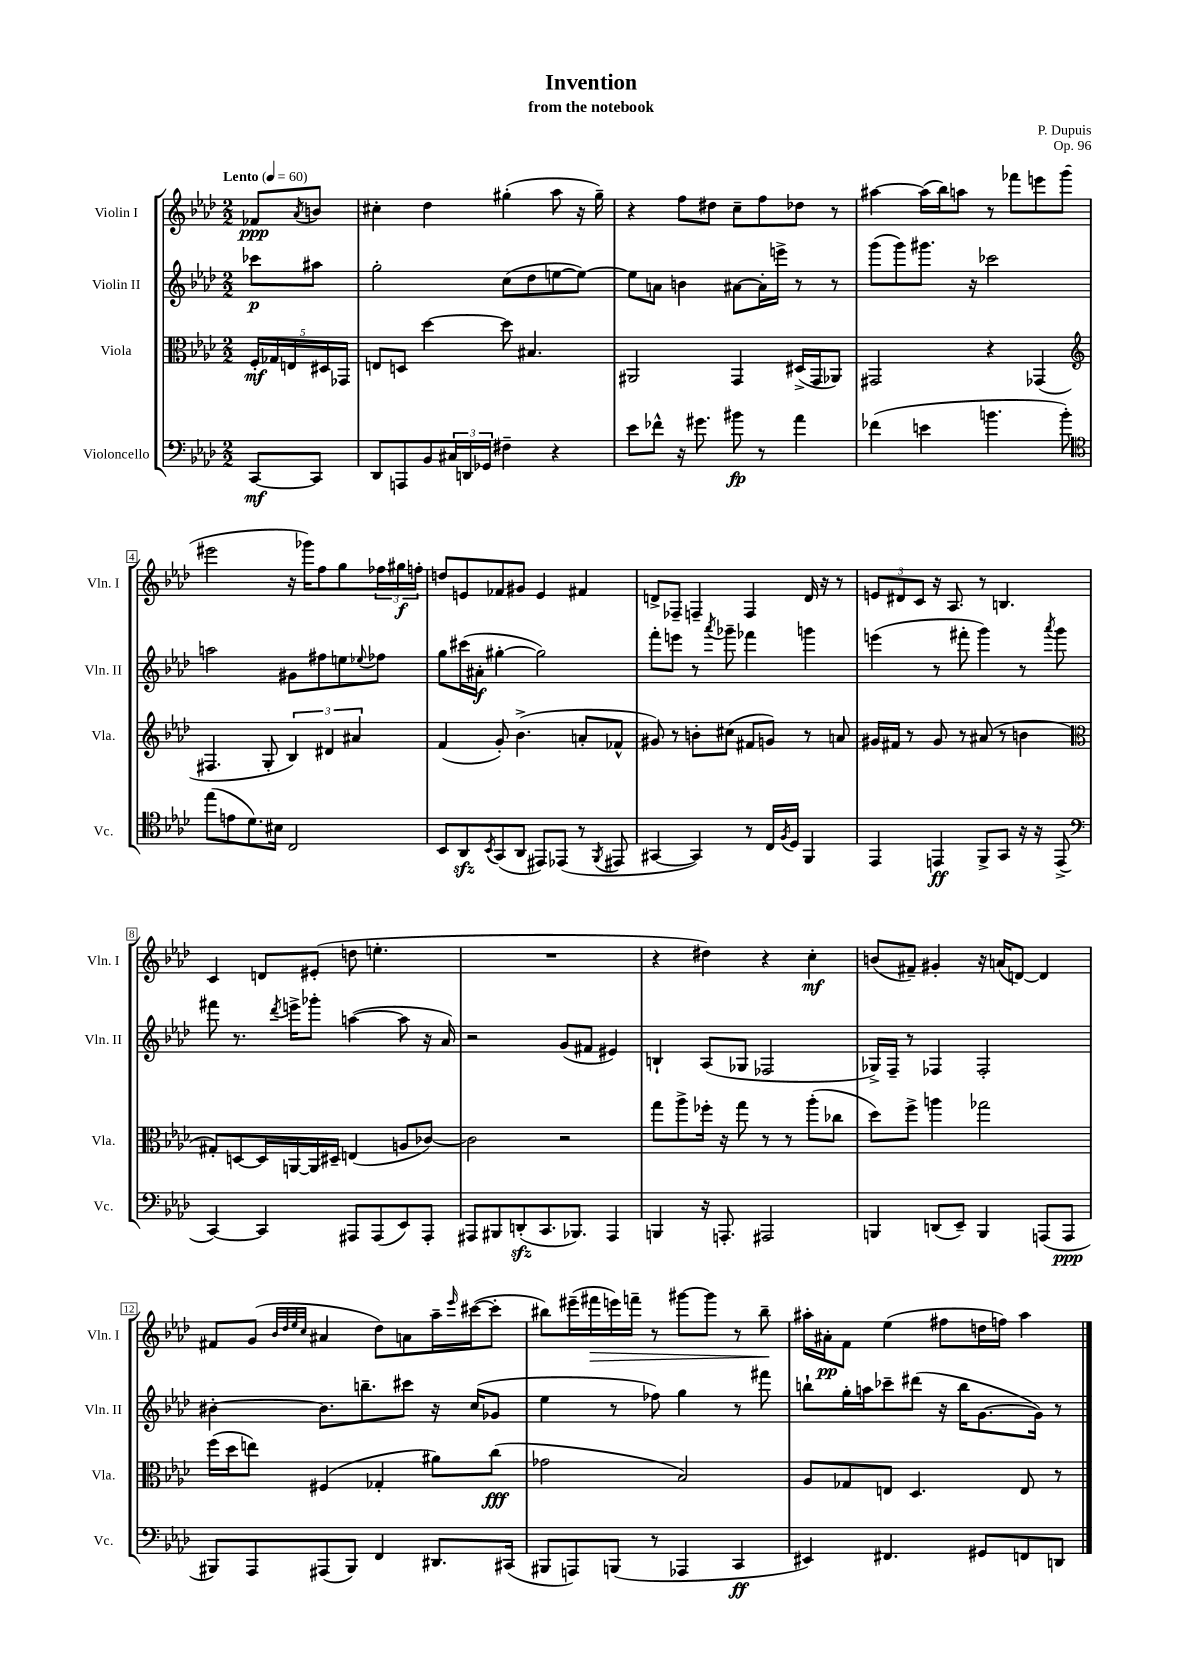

**kern	**dynam	**kern	**dynam	**kern	**dynam	**kern	**dynam
*part4	*part4	*part3	*part3	*part2	*part2	*part1	*part1
*staff4	*staff4	*staff3	*staff3	*staff2	*staff2	*staff1	*staff1
*I"Violoncello	*	*I"Viola	*	*I"Violin II	*	*I"Violin I	*
*I'Vc.	*	*I'Vla.	*	*I'Vln. II	*	*I'Vln. I	*
*clefF4	*	*clefC3	*	*clefG2	*	*clefG2	*
*k[b-e-a-d-]	*	*k[b-e-a-d-]	*	*k[b-e-a-d-]	*	*k[b-e-a-d-]	*
*M2/2	*	*M2/2	*	*M2/2	*	*M2/2	*
*MM60	*	*MM60	*	*MM60	*	*MM60	*
=	=	=	=	=	=	=	=
!	!	!	!	!	!	!LO:TX:a:B:t=Lento	!
[8CC/L	mf	20F'/LL	mf	8ccc-X\L	p	8f-X/L	ppp
.	.	20G-X/	.	.	.	.	.
.	.	20En/	.	.	.	.	.
.	.	.	.	.	.	8qa-/	.
8CC/J]	.	.	.	8aa#X\J	.	8bn/J	.
.	.	20D#X/	.	.	.	.	.
.	.	20GG-X/JJ	.	.	.	.	.
=1	=1	=1	=1	=1	=1	=1	=1
8DD-/L	.	8En/L	.	2gg'\	.	4cc#X'\	.
8AAAn/	.	8Dn/J	.	.	.	.	.
8BB-/	.	[4dd-\	.	.	.	4dd-\	.
24C#X/L	.	.	.	.	.	.	.
24DDn/	.	.	.	.	.	.	.
24GG-X/JJ	.	.	.	.	.	.	.
4F#X~\	.	8dd-\]	.	(8cc\L	.	(4gg#X'\	.
.	.	4.B#X/	.	8dd-\	.	.	.
4r	.	.	.	[8een\	.	8aa-\	.
.	.	.	.	8ee\J_)	.	16r	.
.	.	.	.	.	.	16gg#~\)	.
=2	=2	=2	=2	=2	=2	=2	=2
8e-\L	.	2AA#X/	.	8ee\L]	.	4r	.
8f-X^^\J	.	.	.	8an\J	.	.	.
16r	.	.	.	4bn\	.	8ff\L	.
8.g#X\	.	.	.	.	.	.	.
.	.	.	.	.	.	8dd#X\J	.
8b#X\	fp	4GG/	.	[8a#X\L	.	8cc~\L	.
8r	.	.	.	16a#'\L]	.	8ff\	.
.	.	.	.	16eeen^\JJ	.	.	.
4a-\	.	(16D#X^/LL	.	8r	.	8dd-X\J	.
.	.	16GG/J	.	.	.	.	.
.	.	8AA-X/J)	.	8r	.	8r	.
=3	=3	=3	=3	=3	=3	=3	=3
(4f-X\	.	2GG#X/	.	(8ggg\L	.	[4aa#X\	.
.	.	.	.	8ggg\)	.	.	.
4en\	.	.	.	8.ggg#X\J	.	(16aa#\LL]	.
.	.	.	.	.	.	16bb-\J)	.
.	.	.	.	.	.	8aan\J	.
.	.	.	.	16r	.	.	.
4.bn\	.	4r	.	2ccc-X\	.	8r	.
.	.	.	.	.	.	8fff-X\L	.
.	.	(4GG-X/	.	.	.	8eeen\	.
8b'\)	.	.	.	.	.	(8ggg\J	.
!!LO:LB:g=z
=4	=4	=4	=4	=4	=4	=4	=4
*clefC4	*	*clefG2	*	*	*	*	*
(8ee-\L	.	4.F#X/	.	2aan\	.	2eee#X\	.
8en\	.	.	.	.	.	.	.
8.d-\)	.	.	.	.	.	.	.
.	.	8G'/	.	.	.	.	.
16B#X\Jk	.	.	.	.	.	.	.
2C/	.	6B-/)	.	8g#X\L	.	16r	.
.	.	.	.	.	.	16ggg-X\KL)	.
.	.	.	.	8ff#X\	.	8ff\	.
.	.	6d#X/	.	.	.	.	.
.	.	.	.	8een\	.	8gg\	.
.	.	6a#X/	.	.	.	.	.
.	.	.	.	8qqee-X/	.	.	.
.	.	.	.	8ff-X\J	.	24ff-X\L	.
.	.	.	.	.	.	24gg#X\	f
.	.	.	.	.	.	24ffn'\JJ	.
=5	=5	=5	=5	=5	=5	=5	=5
8BB-/L	.	(4f/	.	8gg\L	.	8ddn/L	.
8AA-zz/	.	.	.	(16ccc#X\L	.	8en/	.
.	.	.	.	16a#X'\JJ	f	.	.
8qBB-/	.	.	.	.	.	.	.
(8GG/	.	8g'/)	.	[4gg#X'\	.	8f-X/	.
8AA-/J	.	(4.b-^\	.	.	.	8g#X/J	.
8EE#X/L)	.	.	.	2gg#\])	.	4e/	.
(8EE-X/J	.	.	.	.	.	.	.
8r	.	8an'/L	.	.	.	4f#X/	.
8qFF/	.	.	.	.	.	.	.
8EE#X/	.	8f-X^^/J	.	.	.	.	.
=6	=6	=6	=6	=6	=6	=6	=6
[4GG#X/	.	8g#X/)	.	8fff'\L	.	8dn^/L	.
.	.	8r	.	8eeen\J	.	8F-X~/J	.
4GG#/])	.	8bn'\L	.	8r	.	4Fn~/	.
.	.	.	.	8qaaa-/	.	.	.
.	.	(8cc#X\J	.	8ggg-X~\	.	.	.
8r	.	8f#X/L	.	4fff-X\	.	4F/	.
16C/LL	.	8gn/J)	.	.	.	.	.
8qF/	.	.	.	.	.	.	.
16D-/JJ	.	.	.	.	.	.	.
4FF/	.	8r	.	4gggn\	.	16d/	.
.	.	.	.	.	.	16r	.
.	.	8an/	.	.	.	8r	.
=7	=7	=7	=7	=7	=7	=7	=7
4EE-/	.	16g#X/LL	.	(4eeen\	.	12en/L	.
.	.	16f#X/JJ	.	.	.	.	.
.	.	.	.	.	.	12d#X/	.
.	.	8r	.	.	.	.	.
.	.	.	.	.	.	12c/J	.
4EEn/	ff	8g#/	.	8r	.	16r	.
.	.	.	.	.	.	8.A-/	.
.	.	8r	.	8fff#X'\	.	.	.
8FF^/L	.	(8a#X/	.	4ggg\)	.	8r	.
8GG/J	.	8r	.	.	.	4.Bn/	.
16r	.	4bn\	.	8r	.	.	.
16r	.	.	.	.	.	.	.
.	.	.	.	8qaaa-/	.	.	.
(8EE^/	.	.	.	8ggg\	.	.	.
!!LO:LB:g=z
=8	=8	=8	=8	=8	=8	=8	=8
*clefF4	*	*clefC3	*	*	*	*	*
[4CC/)	.	8G#X'/L)	.	8fff#X\	.	4c/	.
.	.	[8Dn/	.	8.r	.	.	.
4CC/]	.	16D/L]	.	.	.	8dn/L	.
.	.	.	.	8qddd-/	.	.	.
.	.	[16AAn/	.	16eeen^\KL	.	.	.
.	.	16AA/]	.	8ggg-X'\J	.	(8e#X'/J	.
.	.	16D#X~/JJ	.	.	.	.	.
8AAA#X/L	.	(4En/	.	([4aan\	.	8ddn\	.
(8AAA#/	.	.	.	.	.	4.een'\	.
8EE-/)	.	8An/L	.	8aa\]	.	.	.
8AAA#'/J	.	[8c-X/J)	.	16r	.	.	.
.	.	.	.	16a-/)	.	.	.
=9	=9	=9	=9	=9	=9	=9	=9
8AAA#X/L	.	2c-\]	.	2r	.	1r	.
8BBB#X/	.	.	.	.	.	.	.
(8DDnzz'/	.	.	.	.	.	.	.
8.CC/	.	.	.	.	.	.	.
.	.	2r	.	(8g/L	.	.	.
8.BBB-X/J)	.	.	.	.	.	.	.
.	.	.	.	8f#X/J	.	.	.
4AAA#/	.	.	.	4e#X/)	.	.	.
=10	=10	=10	=10	=10	=10	=10	=10
4BBBn/	.	8gg\L	.	4Bn`/	.	4r	.
.	.	8aa-^\	.	.	.	.	.
16r	.	16ff-X'\Jk	.	(8A-/L	.	4dd#X\)	.
8.AAAn'/	.	16r	.	.	.	.	.
.	.	8gg\	.	8G-X/J	.	.	.
2AAA#X/	.	8r	.	2F-X/	.	4r	.
.	.	8r	.	.	.	.	.
.	.	(8aa-'\L	.	.	.	4cc'\	mf
.	.	8cc-X\J	.	.	.	.	.
=11	=11	=11	=11	=11	=11	=11	=11
4BBBn/	.	8dd-\L)	.	16G-X^/LL)	.	(8bn/L	.
.	.	.	.	16F~/JJ	.	.	.
.	.	8ff^\J	.	8r	.	8f#X~/J)	.
(8DDn/L	.	4aan\	.	4F-X/	.	4g#X'/	.
8EE-~/J)	.	.	.	.	.	.	.
4BBB/	.	2gg-X\	.	2F-'/	.	16r	.
.	.	.	.	.	.	(16an/KL	.
.	.	.	.	.	.	[8dn/J)	.
(8AAAn/L	.	.	.	.	.	4d/]	.
8AAA/J	ppp	.	.	.	.	.	.
!!LO:LB:g=z
=12	=12	=12	=12	=12	=12	=12	=12
8BBB#X/L)	.	(16ff\LL	.	[4b#X'\	.	8f#X/L	.
.	.	16dd-\J	.	.	.	.	.
8AAA-/	.	8een\J)	.	.	.	(8g/J	.
.	.	.	.	.	.	32qqb-/LLL	.
.	.	.	.	.	.	32qqdd-/	.
.	.	.	.	.	.	32qqee-/	.
.	.	.	.	.	.	32qqcc/JJJ	.
(8AAA#X/	.	(4F#X/	.	8.b#\L]	.	4a#X/	.
8BBB#/J)	.	.	.	.	.	.	.
.	.	.	.	8.bbn~\	.	.	.
4FF/	.	4G-X'/	.	.	.	8dd-\L)	.
.	.	.	.	8ccc#X\J	.	8an\	.
8.DD#X/L	.	8a#X\L)	.	16r	.	16aa-~\L	.
.	.	.	.	.	.	16qqeee-/	.
.	.	.	.	(16cc/KL	.	([16ccc#X\J	.
.	.	(8cc\J	fff	8g-X/J	.	8ccc#'\J]	.
(16CC#X/Jk	.	.	.	.	.	.	.
=13	=13	=13	=13	=13	=13	=13	=13
8BBB#X/L	.	2g-X\	.	4ee-\	.	8bb#X\L)	.
8AAAn/)	.	.	.	.	.	(16eee#X~\L	.
!	!	!	!	!	!	!	!LO:HP:b
.	.	.	.	.	.	16fff#X\	>
(8BBBn/J	.	.	.	8r	.	16eeen\)	.
.	.	.	.	.	.	16fffn~\JJ	.
8r	.	.	.	8ff-X\)	.	8r	.
4AAA-X/	.	2B-/)	.	4gg\	.	[8ggg#X\L	.
.	.	.	.	.	.	8ggg#\J]	.
4CC/	ff	.	.	8r	.	8r	.
.	.	.	.	8fff#X\	.	8bb#~\	.
.	.	.	.	.	.	.	]
=14	=14	=14	=14	=14	=14	=14	=14
4EE#X/)	.	8A-/L	.	8bbn`\L	.	16aa#X'\LL	.
.	.	.	.	.	.	16a#X'\J	pp
.	.	8G-X/	.	16gg'\L	.	8f\J	.
.	.	.	.	16aan\J	.	.	.
4.FF#X/	.	8En/J	.	8ccc-X~\	.	(4ee-\	.
.	.	4.D-/	.	(8ddd#X\J	.	.	.
.	.	.	.	16r	.	8ff#X\L	.
.	.	.	.	16bb\KL	.	.	.
8GG#X/L	.	.	.	[8.g\	.	16ddn\L	.
.	.	.	.	.	.	16ffn\JJ)	.
8FFn/	.	8E/	.	.	.	4aa#\	.
.	.	.	.	16g\Jk])	.	.	.
8DDn/J	.	8r	.	8r	.	.	.
==	==	==	==	==	==	==	==
*-	*-	*-	*-	*-	*-	*-	*-
